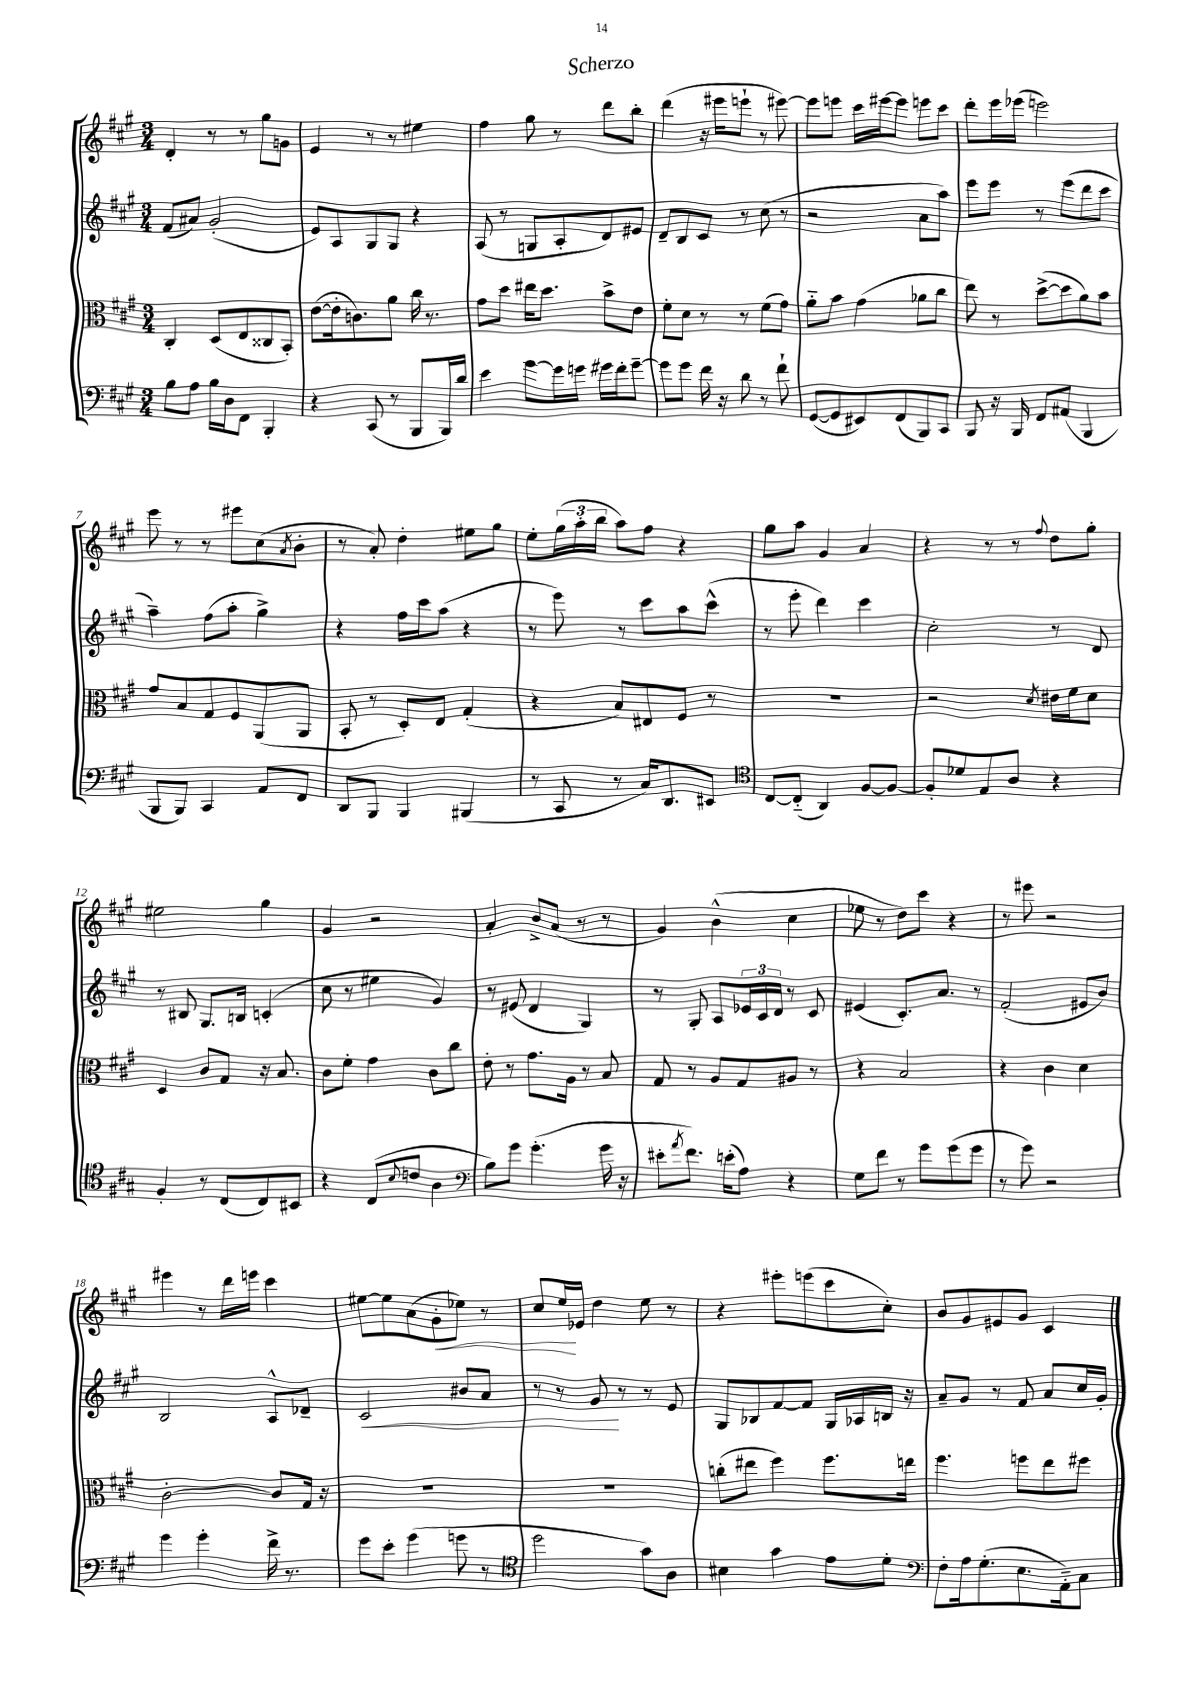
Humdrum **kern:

**kern	**kern	**kern	**kern
*staff4	*staff3	*staff2	*staff1
*clefF4	*clefC3	*clefG2	*clefG2
*k[f#c#g#]	*k[f#c#g#]	*k[f#c#g#]	*k[f#c#g#]
*M3/4	*M3/4	*M3/4	*M3/4
8B	4C#'	(8f#	4d'
8A	.	8a#)	.
16B	(8D	(2g#'	8r
16D	.	.	.
8FF#	8E	.	8r
4BBB'	8C##	.	8gg#
.	8BB')	.	8g
=	=	=	=
4r	([8e	8e)	4e
.	16e']	8A	.
.	8.c)	.	.
(8CC#	.	8G#	8r
8r	8a	8G#	8r
8BBB	16cc#	4r	4ee#
.	8.r	.	.
16BBB)	.	.	.
16d	.	.	.
=	=	=	=
4e	8g#	(8A	4ff#
.	8dd	8r	.
[8g#	16ee#	8G	8gg#
.	8.dd	.	.
16g#]	.	8A'	8r
16g	.	.	.
16g#	8b^	8d)	8ddd
16f#'	.	.	.
[8g#~	8e	8e#	8bb'
=	=	=	=
8g#]	8f#'	8d~	(4ddd
8g#	8d	8B	.
16f#	8r	8c#	16r
16r	.	.	16eee#
8d	8r	8r	8eee`
8r	(8f#	(8cc#	8r
8f#`	8g#)	8r	[8eee#)
=	=	=	=
([8GG#	8a'~	2r	8eee#]
8GG#]	8b	.	8eee
8EE#)	(4g#	.	16ccc#
.	.	.	[16eee#
(8FF#	.	.	8eee#]
8BBB)	8a-	8a	8eee
8CC#	8cc#	8aa)	8ccc#
=	=	=	=
8BBB	8ee)	8eee	8ddd'
16r	8r	8eee	16eee
16BBB	.	.	(16eee-
8FF#	([8dd^	8r	2eee)
(8AA#	8dd]	(8eee	.
4BBB	8a)	8ddd	.
.	8b	8ccc#	.
=	=	=	=
8BBB	8g#	4aa~)	8eee
8BBB)	8B	.	8r
4CC#	8G#	(8ff#	8r
.	8F#	8aa'	8eee#
8AA	(8AA	4gg#^)	(8cc#
.	.	.	8qa
8FF#	8AA	.	8b'
=	=	=	=
8DD	8BB'	4r	8r
8BBB	8r	.	8a')
4BBB	8D')	16ff#	4dd'
.	.	16ccc#	.
.	8E	(8aa	.
(4BBB#	(4G#'	4r	8ee#
.	.	.	8gg#
=	=	=	=
8r	4r	8r	8ee'
8CC#	.	8eee)	(24gg#
.	.	.	24aa'
.	.	.	24bb
8r	8B)	8r	8aa)
16C#)	8E#	8ccc#	8ff#
8.DD	.	.	.
.	8F#	8aa	4r
8EE#	8r	(8ccc#^^	.
=	=	=	=
*clefC4	*	*	*
[8C#	2.r	8r	8gg#
(8C#'~]	.	8eee'	8aa
4AA)	.	4ddd)	4g#
[8F#	.	4ccc#	4a
8F#_	.	.	.
=	=	=	=
8F#']	2r	2cc#'	4r
8d-	.	.	.
8E	.	.	8r
8A	.	.	8r
.	8qd	.	8qqff#
4r	16e#	8r	8dd
.	16f#	.	.
.	8d	8d	8gg#'
=	=	=	=
4F#'	4D	8r	2ee#
.	.	8B#	.
8r	8c#	8.G#	.
(8C#	8G#	.	.
.	.	16B	.
8C#)	16r	(4c'	4gg#
.	8.B	.	.
8BB#	.	.	.
=	=	=	=
4r	8c#	8cc#	4g#
.	8f#'	8r	.
(8C#	4g#	4ee#	2r
8qqB	.	.	.
8c	.	.	.
4A	8c#	4g#)	.
.	8cc#	.	.
=	=	=	=
*clefF4	*	*	*
8B)	8e'	8r	4a'
8g#	8r	(8e#	.
(4.g#'	8.g#	4d	8b^
.	.	.	(8a
.	16A	.	.
.	8r	4G#)	8r
16g#	8B	.	8r
16r	.	.	.
=	=	=	=
8e#'	8G#	8r	4g#)
8qa	.	.	.
8.f#)	8r	8G#'	.
.	8A	8A	(4b^^
(16e'	.	.	.
8A)	8G#	24e-	.
.	.	24c#	.
.	.	24d	.
4r	8A#	8r	4cc#
.	8r	8c#	.
=	=	=	=
8G#	4r	(4e#	8ee-
8f#	.	.	8r
8r	2B	8.c#')	8dd)
8g#	.	.	8ccc#
.	.	8.a	.
(8g#	.	.	4r
8g#	.	8r	.
=	=	=	=
8r	4r	(2f#'	8r
8g#)	.	.	8eee#
2r	4c#	.	2r
.	4d	8e#	.
.	.	8b)	.
=	=	=	=
4g#	[2c#'	2B	4eee#
4g#'	.	.	8r
.	.	.	16ddd
.	.	.	16eee
16f#^	8c#]	8A^^	4ccc#
8.r	.	.	.
.	16G#	8d-~	.
.	16r	.	.
=	=	=	=
8g#	2.r	2c#	[8ee#
8e'	.	.	8ee#]
(4g#	.	.	(8a
.	.	.	8g#'
8g	.	8b#	8ee-)
8r	.	8a	8r
=	=	=	=
*clefC4	*	*	*
2dd	2.r	8r	8cc#
.	.	8r	16ee
.	.	.	16e-
.	.	8g#	4dd
.	.	8r	.
8g#)	.	8r	8ee
8A	.	8e	8r
=	=	=	=
4B#	(8cc'	8G#	4r
.	8ee#	8B-	.
4g#	4ff#)	[8f#	8eee#'
.	.	8f#]	(8eee
8e	8.ff#	16G#	8ccc#
.	.	16A-	.
8d'	.	16B	8cc#')
.	16ee	16r	.
=	=	=	=
*clefF4	*	*	*
8F#'	4.ff#	8a~	8b
16A	.	8g#	8g#
(8.G#'	.	.	.
.	.	8r	8e#
8.E	8ff	8f#	8g#
.	8ee	8a	4c#
16AA'~)	.	.	.
8C#	8ff#	16cc#	.
.	.	16g#'	.
==	==	==	==
*-	*-	*-	*-
